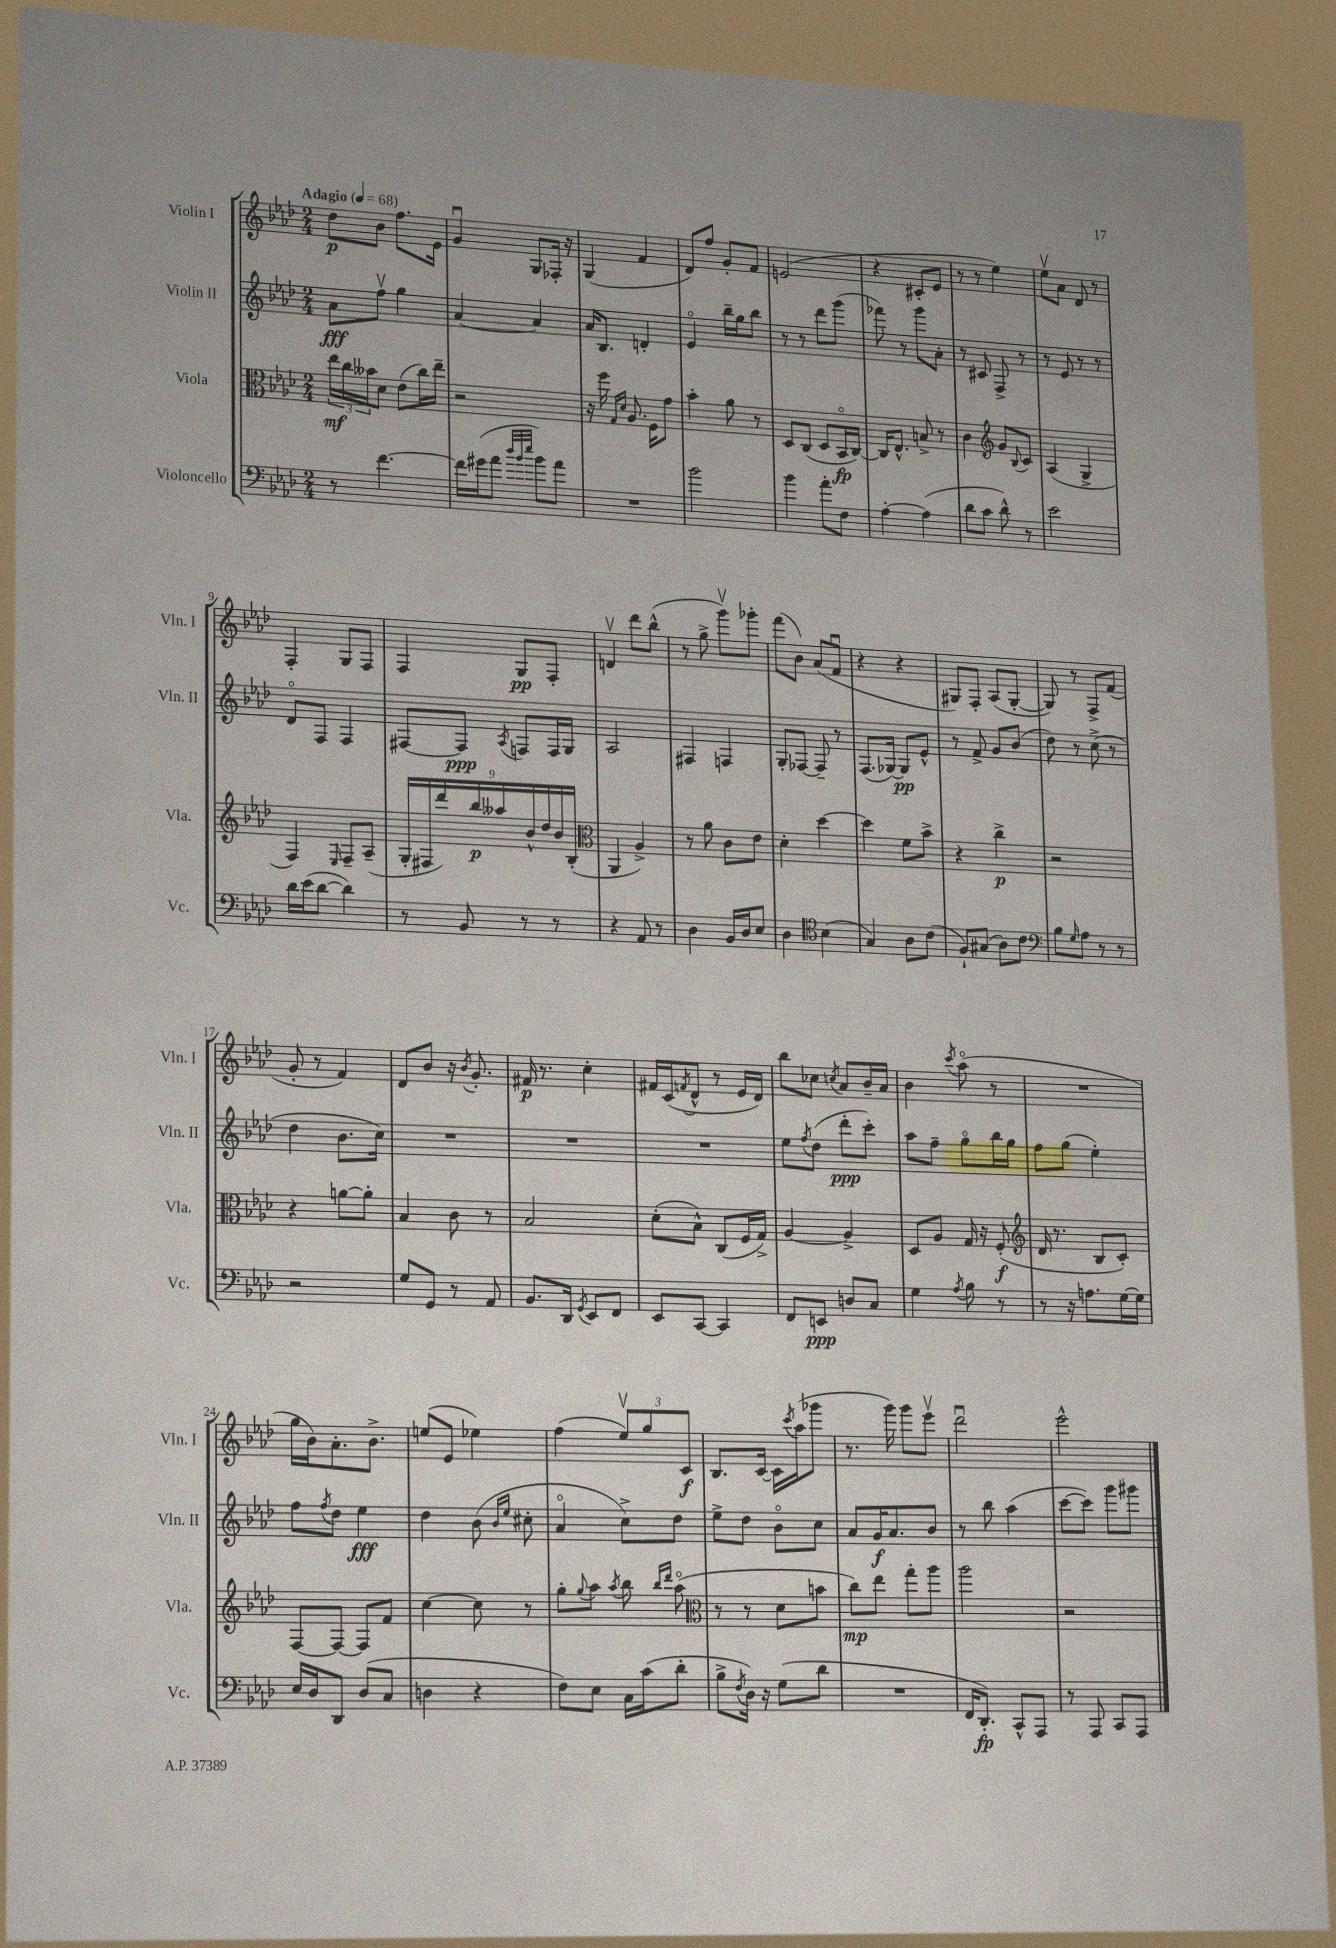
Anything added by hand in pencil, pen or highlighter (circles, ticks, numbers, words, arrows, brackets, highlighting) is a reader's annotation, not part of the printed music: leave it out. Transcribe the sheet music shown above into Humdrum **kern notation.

**kern	**kern	**kern	**kern
*staff4	*staff3	*staff2	*staff1
*clefF4	*clefC3	*clefG2	*clefG2
*k[b-e-a-d-]	*k[b-e-a-d-]	*k[b-e-a-d-]	*k[b-e-a-d-]
*M2/4	*M2/4	*M2/4	*M2/4
*MM68	*MM68	*MM68	*MM68
8r	24ee-	8a-	8dd-
.	24cc	.	.
.	24b--	.	.
[4.f	8d-	8ffv	8b-
.	(8e-	4gg	8.ff
.	16cc)	.	.
.	16ee-~	.	16e-
=	=	=	=
16f]	2r	[4a-	4gu
(16g#	.	.	.
8a-	.	.	.
32qqdd-	.	.	.
32qqb-	.	.	.
32qqee-	.	.	.
8b-)	.	4a-]	8G
8a-	.	.	16F-'
.	.	.	16r
=	=	=	=
2r	16r	16a-	(4G
.	16ff	8.B-	.
.	16qqG	.	.
.	16qqd-	.	.
.	8.A-	.	.
.	.	4d'	4f
.	16F	.	.
.	8g	.	.
=	=	=	=
2b-	4b-'	4e-o	8d-)
.	.	.	8ff
.	8a-	16bb-~	8g'
.	.	16gg	.
.	8r	8bb-	8f
=	=	=	=
4b-	8D-	8r	(2e
.	(8C	8r	.
8a-'	8D-	8ddd-	.
8F	16BB-o	(8ggg	.
.	[16C)	.	.
=	=	=	=
[4A-'	16C]	8fff-)	4r
.	8.E-^^	.	.
.	.	8r	.
(4A-]	8B^	8ggg	8c#'
.	8r	8a-'	8e-
=	=	=	=
8d-	4c	8r	8r
8c	.	8c#	8r
*	*clefG2	*	*
8d-^^)	8g	8F^	4ee-)
.	8qqB-	.	.
8r	8c	8r	.
=	=	=	=
2e-	(4A-	8r	8ee-v
.	.	8e-	8a-
.	4G^	8r	8d-
.	.	8r	8r
=	=	=	=
16d-	4F)	8d-o	4F'
(16e-	.	.	.
[8d-	.	8F	.
.	16qqE-	.	.
4d-])	8F~	4F	8G
.	(8A-~	.	8F
=	=	=	=
8r	18G'	[8F#	4F
.	18F#	.	.
.	18ddd-)	.	.
8BB-	.	8F#]	.
.	18bb-	.	.
.	18aa--	.	.
.	.	8qA-	.
8r	.	8F	8G
.	18b-^^	.	.
.	18dd-	.	.
8r	.	16F	8F'
.	18b-	.	.
.	.	16G	.
.	(18B-'	.	.
=	=	=	=
*	*clefC3	*	*
4r	4AA-	2A-	4dv
8AA-	4A-^)	.	8ddd-
8r	.	.	(8bb-^^
=	=	=	=
4D-	8r	4F#	8r
.	8a-	.	8gg^
16BB-	8c	4F	8gggv)
16D-	.	.	.
8E-	8e-	.	8ggg-'
=	=	=	=
4D-	4d-'	8G'	(8fff
.	.	[8F-	8b-)
*clefC4	*	*	*
(4B-	[4dd-	8F-~]	(8a-
.	.	8r	8fu
=	=	=	=
4G)	4dd-]	(8.F	4r
.	.	[16G-)	.
8A-	8f	8G-]	4r
(8c	8b-^	8e-^^	.
=	=	=	=
8F`)	4r	8r	8G#)
(8G#	.	8f^	8F'
8A-)	4cc^	8g	(8A-
8c	.	(8b-	[8G#'
=	=	=	=
*clefF4	*	*	*
8B-	2r	8dd-)	8G#])
16qqG	.	.	.
8A-	.	8r	8r
8r	.	(8cc^	8F^
8r	.	8r	(8f
=	=	=	=
2r	4r	4dd-	8g'
.	.	.	8r
.	[8a	8.b-	4f)
.	8a']	.	.
.	.	16cc)	.
=	=	=	=
8G	4B-	2r	8d-
8GG	.	.	8b-
8r	8c	.	16r
.	.	.	8qb-
.	.	.	8.g'
8AA-	8r	.	.
=	=	=	=
8.BB-	2B-	2r	16f#
.	.	.	8.r
16DD-	.	.	.
8qGG	.	.	.
8EE-	.	.	4cc'
8FF	.	.	.
=	=	=	=
8EE-	(8d-'	2r	16f#
.	.	.	(16c
.	.	.	8qf
[8CC	8B-^^)	.	8d-^^
4CC]	(8C	.	8r
.	16F	.	16e-
.	16G^)	.	16d-)
=	=	=	=
8FF	[4A-	8ee-	8bb-
.	.	8qff	.
8EE	.	(8dd-	8cc-
.	.	.	8qcc
8D	4A-^]	8ddd-'	8a-
8C	.	8ccc')	16b-~
.	.	.	16a-
=	=	=	=
4G	8D-	8aa-	4b-
.	8A-	8ff~	.
8qA-	.	.	8qccc
8B-	16G	8ggo	(8aa-o
.	16r	.	.
8r	(8F'	16bb-	8r
.	.	16gg	.
=	=	=	=
*	*clefG2	*	*
8r	16d-	8ff	2r
.	8.r	.	.
16r	.	(8gg	.
8.A	.	.	.
.	8B-	4ee-')	.
[16G	8c')	.	.
16G]	.	.	.
=	=	=	=
16E-	[8F	8ff	16gg
16D-	.	.	16b-)
.	.	8qff	.
8DD-	8F_	8dd-	8.a-'
(8D-	8F]	4ee-	.
.	.	.	8.b-^
8C	8f	.	.
=	=	=	=
4D	[4cc	4dd-	(8ee
.	.	.	8e-
4r	8cc]	(8b-	4ee-)
.	.	16qqb-	.
.	.	16qqee-	.
.	8r	8cc#'	.
=	=	=	=
8F)	8gg'	4a-o	(4ff
.	8qqgg	.	.
8E-	8aa-	.	.
.	8qaa-	.	.
16C	8bb-	8cc^)	12ee-v)
(16c	.	.	.
.	.	.	12gg
.	16qqbb-	.	.
.	16qqddd-	.	.
8d-'	(8aa-o	8dd-	.
.	.	.	12c
=	=	=	=
*	*clefC3	*	*
8B-^	8r	8ee-^	8.B-
8qF	.	.	.
16D-)	8r	8dd-	.
16r	.	.	[16c
(8G	8d-	8b-o	16c]
.	.	.	8qccc
.	.	.	(16aa-
8d-	8b	8cc	8ggg-
=	=	=	=
2r	8cc)	8a-	8.r
.	8ee-	16g	.
.	.	8.a-	16ggg)
.	8gg'	.	8ggg
.	8aa-	8b-	8eee-v
=	=	=	=
16FF	2aa-	8r	2ddd-u
8.DD-')	.	.	.
.	.	8bb-	.
8CC^^	.	(4aa-	.
8AAA-	.	.	.
=	=	=	=
8r	2r	[8ccc	2eee-^^
8AAA-	.	8ccc])	.
8CC	.	8ggg	.
8AAA-	.	8ggg#	.
==	==	==	==
*-	*-	*-	*-
